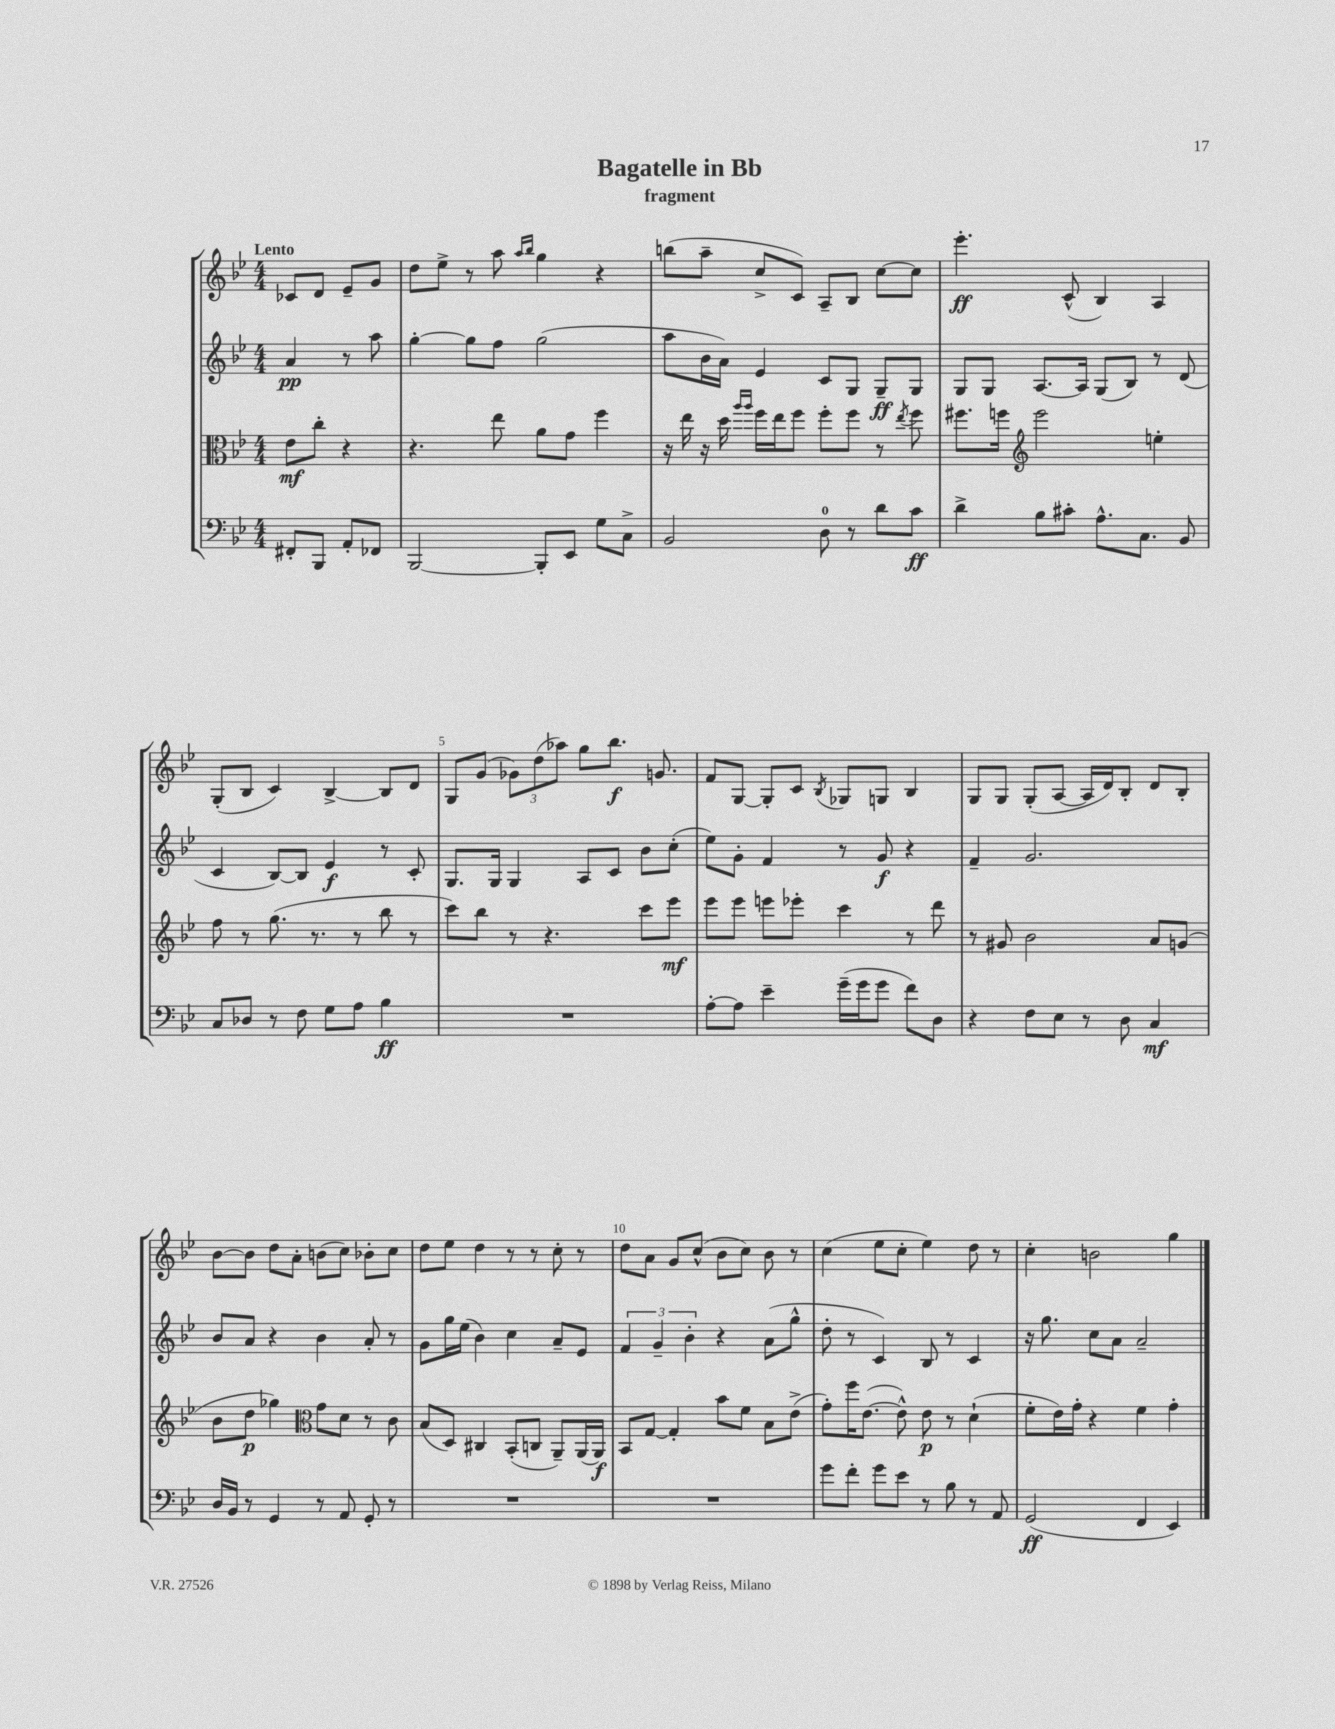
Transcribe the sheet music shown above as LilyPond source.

\header { title = "Bagatelle in Bb" subtitle = "fragment" }
<<
\new StaffGroup <<
\new Staff = "s0" {
    \clef treble \key bes \major \numericTimeSignature \time 4/4 \partial 2 \tempo "Lento"
    \autoBeamOff ces'8[ d'8] ees'8[-- g'8] |
    d''8[ ees''8]-> r8 a''8 \grace { a''16[ bes''16] } g''4 r4 |
    b''8[( a''8]-- c''8[-> c'8]) a8[-- bes8] c''8[~ c''8] |
    ees'''4.-.\ff c'8-^( bes4) a4 |
    g8[-.( bes8] c'4) bes4~-> bes8[ d'8] |
    g8[ g'8]( \tuplet 3/2 { ges'8[) d''8( aes''8]) } g''8[ bes''8.]\f g'8. |
    f'8[ g8]~ g8[-. c'8] \acciaccatura { bes8 } ges8[ g8] bes4 |
    g8[ g8] g8[-.( a8]~ a16[ d'16) bes8]-. d'8[ bes8]-. |
    bes'8[~ bes'8] d''8[ a'8]-. b'8[( c''8]) bes'8[-. c''8] |
    d''8[ ees''8] d''4 r8 r8 c''8-. r8 |
    d''8[ a'8] g'8[ c''8]-^( bes'8[ c''8]) bes'8 r8 |
    c''4( ees''8[ c''8]-. ees''4) d''8 r8 |
    c''4-. b'2 g''4 \bar "|." |
}
\new Staff = "s1" {
    \clef treble \key bes \major \numericTimeSignature \time 4/4 \partial 2
    \autoBeamOff a'4\pp r8 a''8 |
    g''4~-. g''8[ f''8] g''2( |
    a''8[ bes'16 a'16]) ees'4 c'8[ g8] g8[--\ff g8] |
    g8[ g8] a8.[~ a16] g8[( bes8]) r8 d'8( |
    c'4 bes8[~) bes8] ees'4\f r8 c'8-. |
    g8.[ g16] g4 a8[ c'8] bes'8[ c''8]-.( |
    ees''8[) g'8]-. f'4 r8 g'8\f r4 |
    f'4-- g'2. |
    bes'8[ a'8] r4 bes'4 a'8-. r8 |
    g'8[ g''16 ees''16]( bes'4) c''4 a'8[-- ees'8] |
    \tuplet 3/2 { f'4 g'4-- bes'4-. } r4 a'8[( g''8]-^ |
    d''8-. r8 c'4) bes8 r8 c'4 |
    r16 g''8. c''8[ a'8] a'2-- \bar "|." |
}
\new Staff = "s2" {
    \clef alto \key bes \major \numericTimeSignature \time 4/4 \partial 2
    \autoBeamOff ees'8[\mf c''8]-. r4 |
    r4. ees''8 a'8[ g'8] f''4 |
    r16 ees''16 r16 d''16 \grace { a''16[ a''16] } f''16[ ees''16 f''8] f''8[-. f''8] r8 \acciaccatura { ees''8 } f''8 |
    fis''8.[ f''16] \clef treble ees'''2 e''4-. |
    f''8 r8 g''8.( r8. r8 bes''8 r8 |
    c'''8[) bes''8] r8 r4. c'''8[ ees'''8]\mf |
    ees'''8[ ees'''8] e'''8[ ees'''8]-. c'''4 r8 d'''8 |
    r8 gis'8 bes'2 a'8[ g'8]( |
    bes'8[ d''8]\p ges''4) \clef alto g'8[ d'8] r8 c'8 |
    bes8[( d8]) cis4 bes,8[-.( c8] a,8[--) a,16( a,16]\f) |
    bes,8[ g8]~ g4-. bes'8[ f'8] bes8[ ees'8]->( |
    g'8[-.) f''16 ees'8.]~( ees'8-^) ees'8\p r8 d'4-!( |
    f'8[-. ees'16) g'16]-. r4 f'4 g'4-. \bar "|." |
}
\new Staff = "s3" {
    \clef bass \key bes \major \numericTimeSignature \time 4/4 \partial 2
    \autoBeamOff fis,8[-. bes,,8] a,8[-. fes,8] |
    bes,,2~ bes,,8[-. ees,8] g8[ c8]-> |
    bes,2 d8-0 r8 d'8[ c'8]\ff |
    d'4-> bes8[ cis'8]-. a8.[-^ c8.] bes,8 |
    c8[ des8] r8 f8 g8[ a8] bes4\ff |
    R1 |
    a8[~-. a8] ees'4-- g'16[--( g'16 g'8] f'8[) d8] |
    r4 f8[ ees8] r8 d8 c4\mf |
    d16[ bes,16] r8 g,4 r8 a,8 g,8-. r8 |
    R1 |
    R1 |
    g'8[ f'8]-. g'8[ ees'8] r8 bes8 r8 a,8 |
    g,2\ff( f,4 ees,4) \bar "|." |
}
>>
>>
\layout { \context { \Score \override BarNumber.break-visibility = ##(#f #t #t) barNumberVisibility = #(every-nth-bar-number-visible 5) } }
